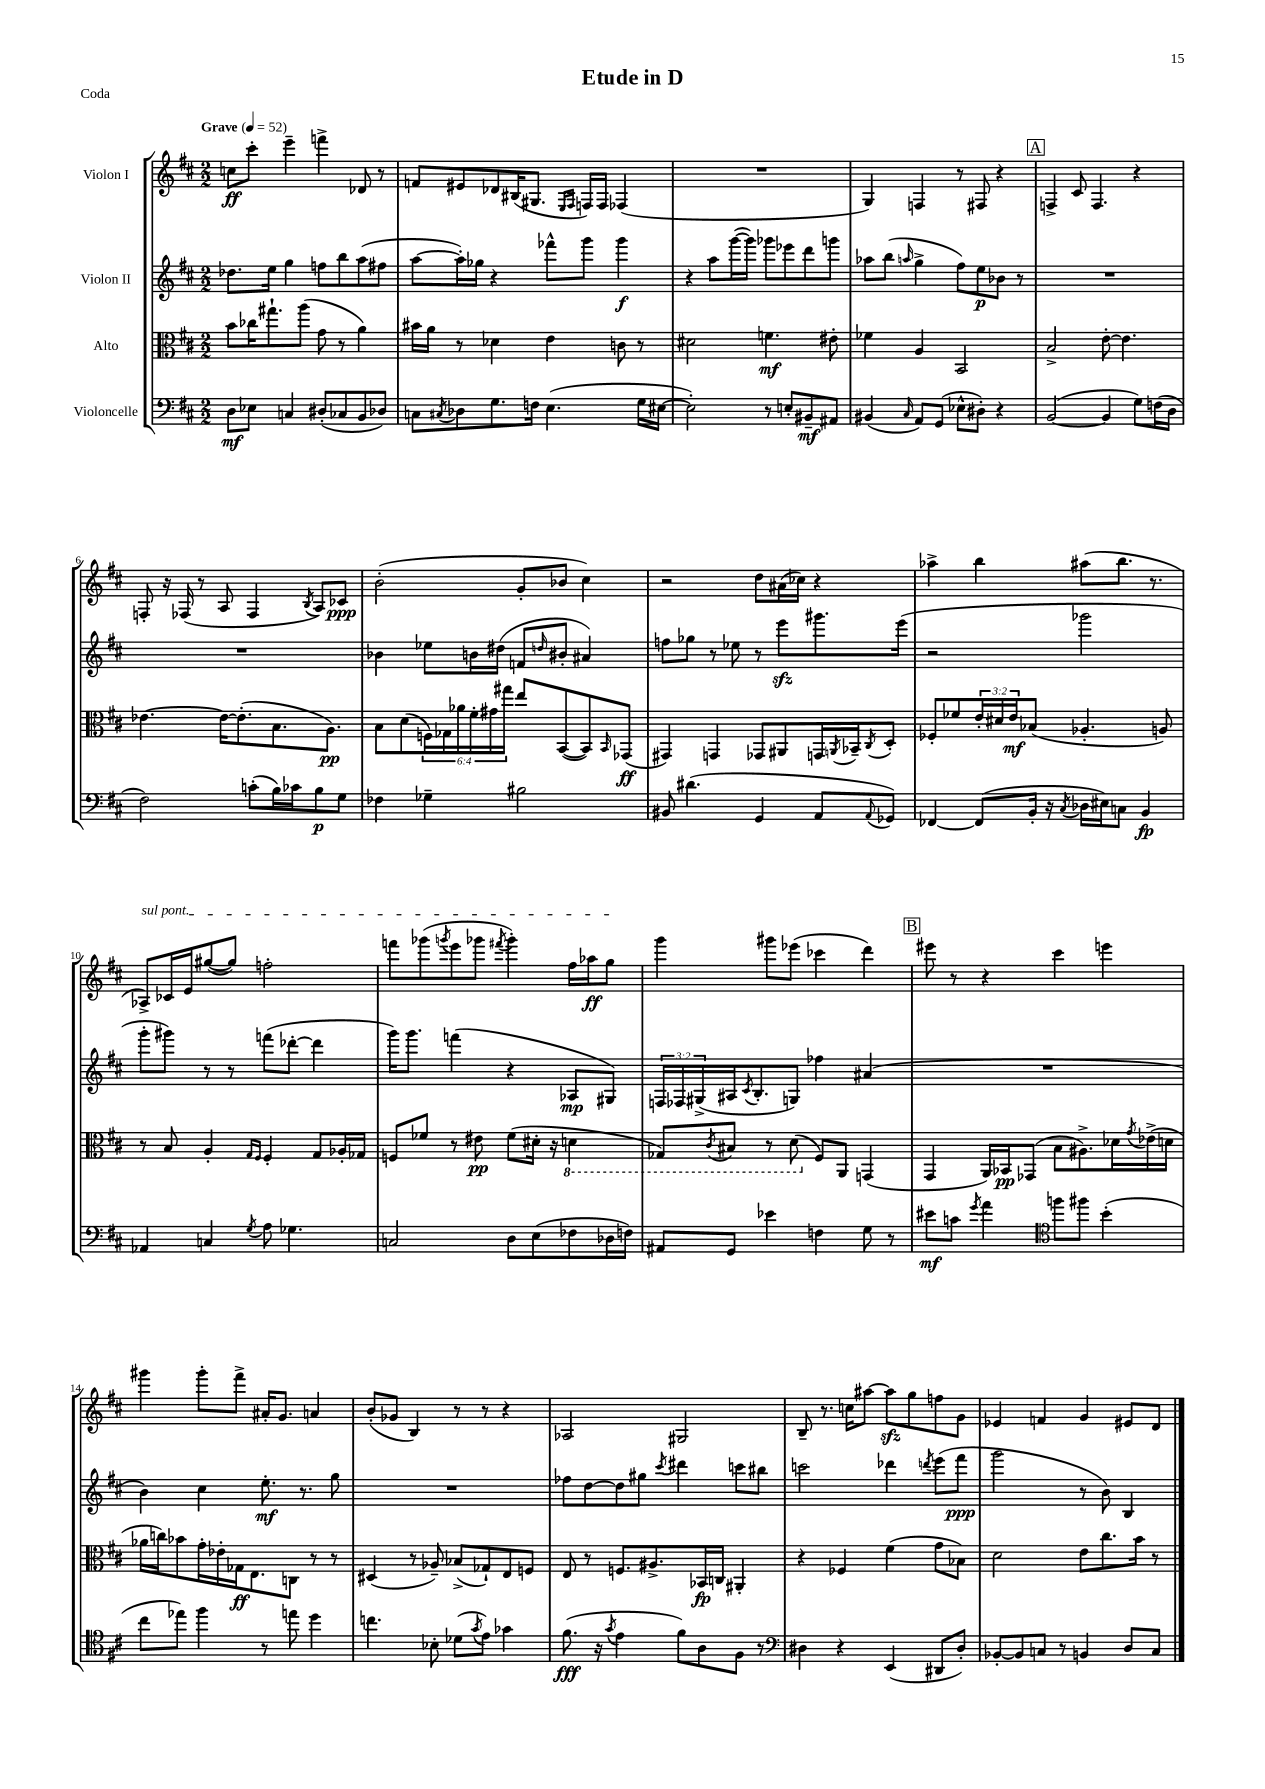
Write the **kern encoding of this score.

**kern	**dynam	**kern	**dynam	**kern	**dynam	**kern	**dynam
*part4	*part4	*part3	*part3	*part2	*part2	*part1	*part1
*staff4	*staff4	*staff3	*staff3	*staff2	*staff2	*staff1	*staff1
*I"Violoncelle	*	*I"Alto	*	*I"Violon II	*	*I"Violon I	*
*clefF4	*	*clefC3	*	*clefG2	*	*clefG2	*
*k[f#c#]	*	*k[f#c#]	*	*k[f#c#]	*	*k[f#c#]	*
*M2/2	*	*M2/2	*	*M2/2	*	*M2/2	*
*MM52	*	*MM52	*	*MM52	*	*MM52	*
=1	=1	=1	=1	=1	=1	=1	=1
!	!	!	!	!	!	!LO:TX:a:B:t=Grave	!
8D\L	mf	8b\L	.	8.dd-X\L	.	8ccn\L	ff
8E-X\J	.	16cc-X\K	.	.	.	8ccc#'\J	.
.	.	8.gg#X`\	.	16ee\Jk	.	.	.
4Cn/	.	.	.	4gg\	.	4eee~\	.
.	.	(8aa\J	.	.	.	.	.
(8D#X'/L	.	8g\	.	8ffn\L	.	4fffn^\	.
8C-X/	.	8r	.	8bb\	.	.	.
8BB/	.	4a\)	.	(8aa\	.	8d-X/	.
8D-X/J)	.	.	.	8ff#X\J	.	8r	.
=2	=2	=2	=2	=2	=2	=2	=2
8Cn\L	.	16b#X\LL	.	[8aa\L	.	8fn/L	.
.	.	16a\JJ	.	.	.	.	.
8qC#X/	.	.	.	.	.	.	.
8D-X\	.	8r	.	16aa'\L])	.	8e#X/	.
.	.	.	.	16gg-X\JJ	.	.	.
8.G\	.	4d-X\	.	4r	.	8d-X/	.
.	.	.	.	.	.	(16B#X/K	.
16Fn\Jk	.	.	.	.	.	8.G#X/J	.
(4.E\	.	4e\	.	8fff-X^^\L	.	.	.
.	.	.	.	.	.	16qqE/LL	.
.	.	.	.	.	.	16qqF#/JJ	.
.	.	.	.	8ggg\J	.	16Fn/LL)	.
.	.	.	.	.	.	16F/JJ	.
.	.	8cn\	.	4ggg\	f	(4F-X/	.
16G\LL	.	8r	.	.	.	.	.
[16E#X\JJ	.	.	.	.	.	.	.
=3	=3	=3	=3	=3	=3	=3	=3
2E#'\])	.	2d#X\	.	4r	.	1r	.
.	.	.	.	8aa\L	.	.	.
.	.	.	.	([16ggg\L	.	.	.
.	.	.	.	16ggg\JJ])	.	.	.
8r	.	4.fn\	mf	8ggg-X\L	.	.	.
8En'/L	.	.	.	8eee-X\	.	.	.
8BB#X~/	mf	.	.	8ddd\	.	.	.
8AA#X/J	.	8e#X'\	.	8gggn\J	.	.	.
=4	=4	=4	=4	=4	=4	=4	=4
(4BB#X/	.	4f-X\	.	8aa-X\L	.	4G/)	.
.	.	.	.	(8bb\J	.	.	.
16qqC#/	.	.	.	16qqaan/	.	.	.
8AA/L)	.	4A/	.	4gg^\	.	4Fn/	.
(8GG/J	.	.	.	.	.	.	.
8E-X^^\L	.	2BB/	.	8ff#\L)	.	8r	.
8D#X'\J)	.	.	.	8ee\	p	8F#X/	.
4r	.	.	.	8b-X\J	.	4r	.
.	.	.	.	8r	.	.	.
!!LO:REH:place=s1:t=A
=5	=5	=5	=5	=5	=5	=5	=5
([2BB/	.	2B^/	.	1r	.	4Fn^/	.
.	.	.	.	.	.	8c#/	.
.	.	.	.	.	.	4.F/	.
4BB/]	.	[8e'\	.	.	.	.	.
.	.	4.e\]	.	.	.	.	.
8G\L)	.	.	.	.	.	4r	.
(16Fn\L	.	.	.	.	.	.	.
16D\JJ	.	.	.	.	.	.	.
!!LO:LB:g=z
=6	=6	=6	=6	=6	=6	=6	=6
2F#\)	.	[4.e-X\	.	1r	.	8Fn'/	.
.	.	.	.	.	.	16r	.
.	.	.	.	.	.	(16F-X/	.
.	.	.	.	.	.	8r	.
.	.	16e-\KL_	.	.	.	8A/	.
.	.	(8.e-'\]	.	.	.	.	.
(8cn'\L	.	.	.	.	.	4F-/	.
16B\L)	.	8.B\	.	.	.	.	.
16c-X\J	.	.	.	.	.	.	.
.	.	.	.	.	.	8qB/	.
8B\	p	.	.	.	.	8A/L)	.
.	.	8.A\J)	pp	.	.	.	.
8G\J	.	.	.	.	.	8c-X/J	ppp
=7	=7	=7	=7	=7	=7	=7	=7
4F-X\	.	8B\L	.	4b-X\	.	(2b'\	.
.	.	(8d\	.	.	.	.	.
4G-X~\	.	24Fn\L)	.	8ee-X\L	.	.	.
.	.	24G-X\	.	.	.	.	.
.	.	24a-X\	.	.	.	.	.
.	.	24f#'\	.	16bn\L	.	.	.
.	.	24g#X\	.	.	.	.	.
.	.	.	.	(16dd#X\JJ	.	.	.
.	.	24gg#X\JJ	.	.	.	.	.
2B#X\	.	8ee/L	.	8fn/L	.	8g'/L	.
.	.	.	.	16qqddn/	.	.	.
.	.	([8BB/	.	8b#X'/J	.	8b-X/J	.
.	.	8BB/])	.	4a#X/)	.	4cc#\)	.
.	.	16qqBB/	.	.	.	.	.
.	.	(8GG-X/J	ff	.	.	.	.
=8	=8	=8	=8	=8	=8	=8	=8
8BB#X/	.	4GG#X/)	.	8ffn\L	.	2r	.
(4.d#X\	.	.	.	8gg-X\J	.	.	.
.	.	4GGn/	.	8r	.	.	.
.	.	.	.	8ee-X\	.	.	.
4GG/	.	8GG-X/L	.	8r	.	8dd\L	.
.	.	8AA#X/	.	8eeezz\L	.	(16a#X\L	.
.	.	.	.	.	.	16cc-X\JJ)	.
8AA/L	.	16GGn/L	.	8.ggg#X\	.	4r	.
.	.	8qAAn/	.	.	.	.	.
.	.	16BB-X~/J	.	.	.	.	.
8qqAA/	.	8qC#/	.	.	.	.	.
8GG-X/J)	.	8D'/J	.	.	.	.	.
.	.	.	.	(16eee\Jk	.	.	.
=9	=9	=9	=9	=9	=9	=9	=9
[4FF-X/	.	8F-X'/L	.	2r	.	4aa-X^\	.
.	.	8f-X/	.	.	.	.	.
(8FF-/L]	.	24e'/L	.	.	.	4bb\	.
.	.	24d#X/	.	.	.	.	.
.	.	24e/J	mf	.	.	.	.
16BB'/Jk	.	(8B-X/J	.	.	.	.	.
16r	.	.	.	.	.	.	.
8qC#/	.	.	.	.	.	.	.
16D-X\LL	.	4.A-X'/	.	2ggg-X\	.	(8aa#X\L	.
16E#X\J)	.	.	.	.	.	.	.
8Cn\J	.	.	.	.	.	8.bb\J	.
4BB/	fp	.	.	.	.	.	.
.	.	.	.	.	.	8.r	.
.	.	8An/)	.	.	.	.	.
!!LO:LB:g=z
=10	=10	=10	=10	=10	=10	=10	=10
!	!	!	!	!	!	!LO:TX:a:i:t=sul pont.	!
4AA-X/	.	8r	.	8ggg'\L	.	8A-X^/L)	.
.	.	8B/	.	8ggg#X\J)	.	16c-X/L	.
.	.	.	.	.	.	16e/J	.
4Cn/	.	4A'/	.	8r	.	([8gg#X/	.
.	.	.	.	8r	.	8gg#/J])	.
.	.	16qqG/LL	.	.	.	.	.
8qG/	.	16qqF#/JJ	.	.	.	.	.
8A\	.	4F#'/	.	(8fffn\L	.	2ffn'\	.
4.G-X\	.	.	.	[8ddd-X'\J	.	.	.
.	.	8G/L	.	4ddd-\]	.	.	.
.	.	16A-X'/L	.	.	.	.	.
.	.	16G-X/JJ	.	.	.	.	.
=11	=11	=11	=11	=11	=11	=11	=11
2Cn/	.	8Fn/L	.	16ggg\KL)	.	8fffn\L	.
.	.	.	.	8.ggg\J	.	.	.
.	.	8f-X/J	.	.	.	(8ggg-X\	.
.	.	.	.	.	.	8qgggn/	.
.	.	8r	.	(4fffn\	.	8eee\	.
.	.	8e#X\	pp	.	.	8ggg-X\J	.
.	.	.	.	.	.	8qfff#X/	.
8D\L	.	(8f-\L	.	4r	.	4ggg-'\)	.
(8E\	.	16d#X'\Jk	.	.	.	.	.
.	.	16r	.	.	.	.	.
*	*	*8ba	*	*	*	*	*
8F-X\	.	4Dn\	.	8A-X/L	mp	16ff#\LL	.
.	.	.	.	.	.	16aa-X\J	ff
16D-X\L	.	.	.	8G#X/J)	.	8gg\J	.
16Fn\JJ)	.	.	.	.	.	.	.
=12	=12	=12	=12	=12	=12	=12	=12
8AA#X/L	.	8GG-X/L)	.	24Fn/LL	.	4ggg\	.
.	.	.	.	24F-X/	.	.	.
.	.	.	.	(24G#X^/	.	.	.
.	.	8qC#/	.	.	.	.	.
8GG/J	.	8BB#X/J	.	16A#X/J	.	.	.
.	.	.	.	8qc#/	.	.	.
.	.	.	.	8.B'/	.	.	.
4e-X\	.	8r	.	.	.	8ggg#X\L	.
.	.	(8D\	.	8Gn/J)	.	(8eee-X\J	.
*	*	*X8ba	*	*	*	*	*
4Fn\	.	8F#/L)	.	4ff-X\	.	4ccc-X\	.
.	.	8AA/J	.	.	.	.	.
8G\	.	(4GGn/	.	(4a#X/	.	4ddd\)	.
8r	.	.	.	.	.	.	.
!!LO:REH:place=s1:t=B
=13	=13	=13	=13	=13	=13	=13	=13
8e#X\L	mf	4GG/	.	1r	.	8eee#X\	.
8cn\J	.	.	.	.	.	8r	.
8qg/	.	.	.	.	.	.	.
4a\	.	16AA/LL)	.	.	.	4r	.
.	.	16BB-X/J	pp	.	.	.	.
.	.	(8GG-X/J	.	.	.	.	.
*clefC4	*	*	*	*	*	*	*
8ffn\L	.	8B\L	.	.	.	4ccc#\	.
8ff#X\J	.	8.A#X^\)	.	.	.	.	.
(4b'\	.	.	.	.	.	4eeen\	.
.	.	16d-X\L	.	.	.	.	.
.	.	8qg/	.	.	.	.	.
.	.	(16e-X^\	.	.	.	.	.
.	.	16dn\JJ	.	.	.	.	.
!!LO:LB:g=z
=14	=14	=14	=14	=14	=14	=14	=14
8cc#\L	.	16a-X\LL	.	4b\)	.	4ggg#X\	.
.	.	16ccn\J)	.	.	.	.	.
8ee-X\J)	.	8b-X\	.	.	.	.	.
4ff#\	.	16g'\L	.	4cc#\	.	8ggg#'\L	.
.	.	16e-X'\	.	.	.	.	.
.	.	16G-X\J	ff	.	.	8fff#^\J	.
.	.	8.E\	.	.	.	.	.
8r	.	.	.	8.ee'\	mf	16a#X'/KL	.
.	.	.	.	.	.	8.g/J	.
8een\	.	8Cn\J	.	.	.	.	.
.	.	.	.	8.r	.	.	.
4dd\	.	8r	.	.	.	4an/	.
.	.	8r	.	8gg\	.	.	.
=15	=15	=15	=15	=15	=15	=15	=15
4.ccn\	.	(4D#X/	.	1r	.	(8b'/L	.
.	.	.	.	.	.	8g-X/J	.
.	.	8r	.	.	.	4B/)	.
8B-X'\	.	8A-X~/)	.	.	.	.	.
(8d-X\L	.	(8B-X^/L	.	.	.	8r	.
8qg/	.	.	.	.	.	.	.
8e\J)	.	8G-X`/)	.	.	.	8r	.
4g-X\	.	8E/	.	.	.	4r	.
.	.	8Fn/J	.	.	.	.	.
=16	=16	=16	=16	=16	=16	=16	=16
(8.f#\	fff	8E/	.	8ff-X\L	.	2A-X/	.
.	.	8r	.	[8dd\	.	.	.
16r	.	.	.	.	.	.	.
8qg/	.	.	.	.	.	.	.
4e\	.	8.Fn/L	.	8dd\]	.	.	.
.	.	.	.	8gg#X\J	.	.	.
.	.	8.A#X^/	.	.	.	.	.
.	.	.	.	8qccc#/	.	.	.
8f#\L)	.	.	.	4ddd#X\	.	2G#X/	.
8A\	.	16BB-X/L	fp	.	.	.	.
.	.	16Cn/JJ	.	.	.	.	.
8F#\J	.	4AA#X'/	.	8cccn\L	.	.	.
8r	.	.	.	8bb#X\J	.	.	.
=17	=17	=17	=17	=17	=17	=17	=17
*clefF4	*	*	*	*	*	*	*
4D#X\	.	4r	.	2cccn\	.	8B~/	.
.	.	.	.	.	.	8.r	.
4r	.	4F-X/	.	.	.	.	.
.	.	.	.	.	.	16ccn\KL	.
.	.	.	.	.	.	[8aa#X\J	.
(4EE/	.	(4f#\	.	4ddd-X\	.	8aa#zz\L]	.
.	.	.	.	.	.	8gg\	.
.	.	.	.	8qdddn/	.	.	.
8DD#X/L	.	8g\L	.	(8eee\L	.	8ffn\	.
8D#'/J)	.	8B-X\J)	.	8fff#\J	ppp	8g\J	.
=18	=18	=18	=18	=18	=18	=18	=18
[8BB-X'/L	.	2d\	.	2ggg\	.	4e-X/	.
8BB-/]	.	.	.	.	.	.	.
8Cn/J	.	.	.	.	.	4fn/	.
8r	.	.	.	.	.	.	.
4BBn/	.	8e\L	.	8r	.	4g/	.
.	.	8.cc#\	.	8b\)	.	.	.
8D/L	.	.	.	4B/	.	8e#X/L	.
.	.	16b\Jk	.	.	.	.	.
8C/J	.	8r	.	.	.	8d/J	.
==	==	==	==	==	==	==	==
*-	*-	*-	*-	*-	*-	*-	*-
